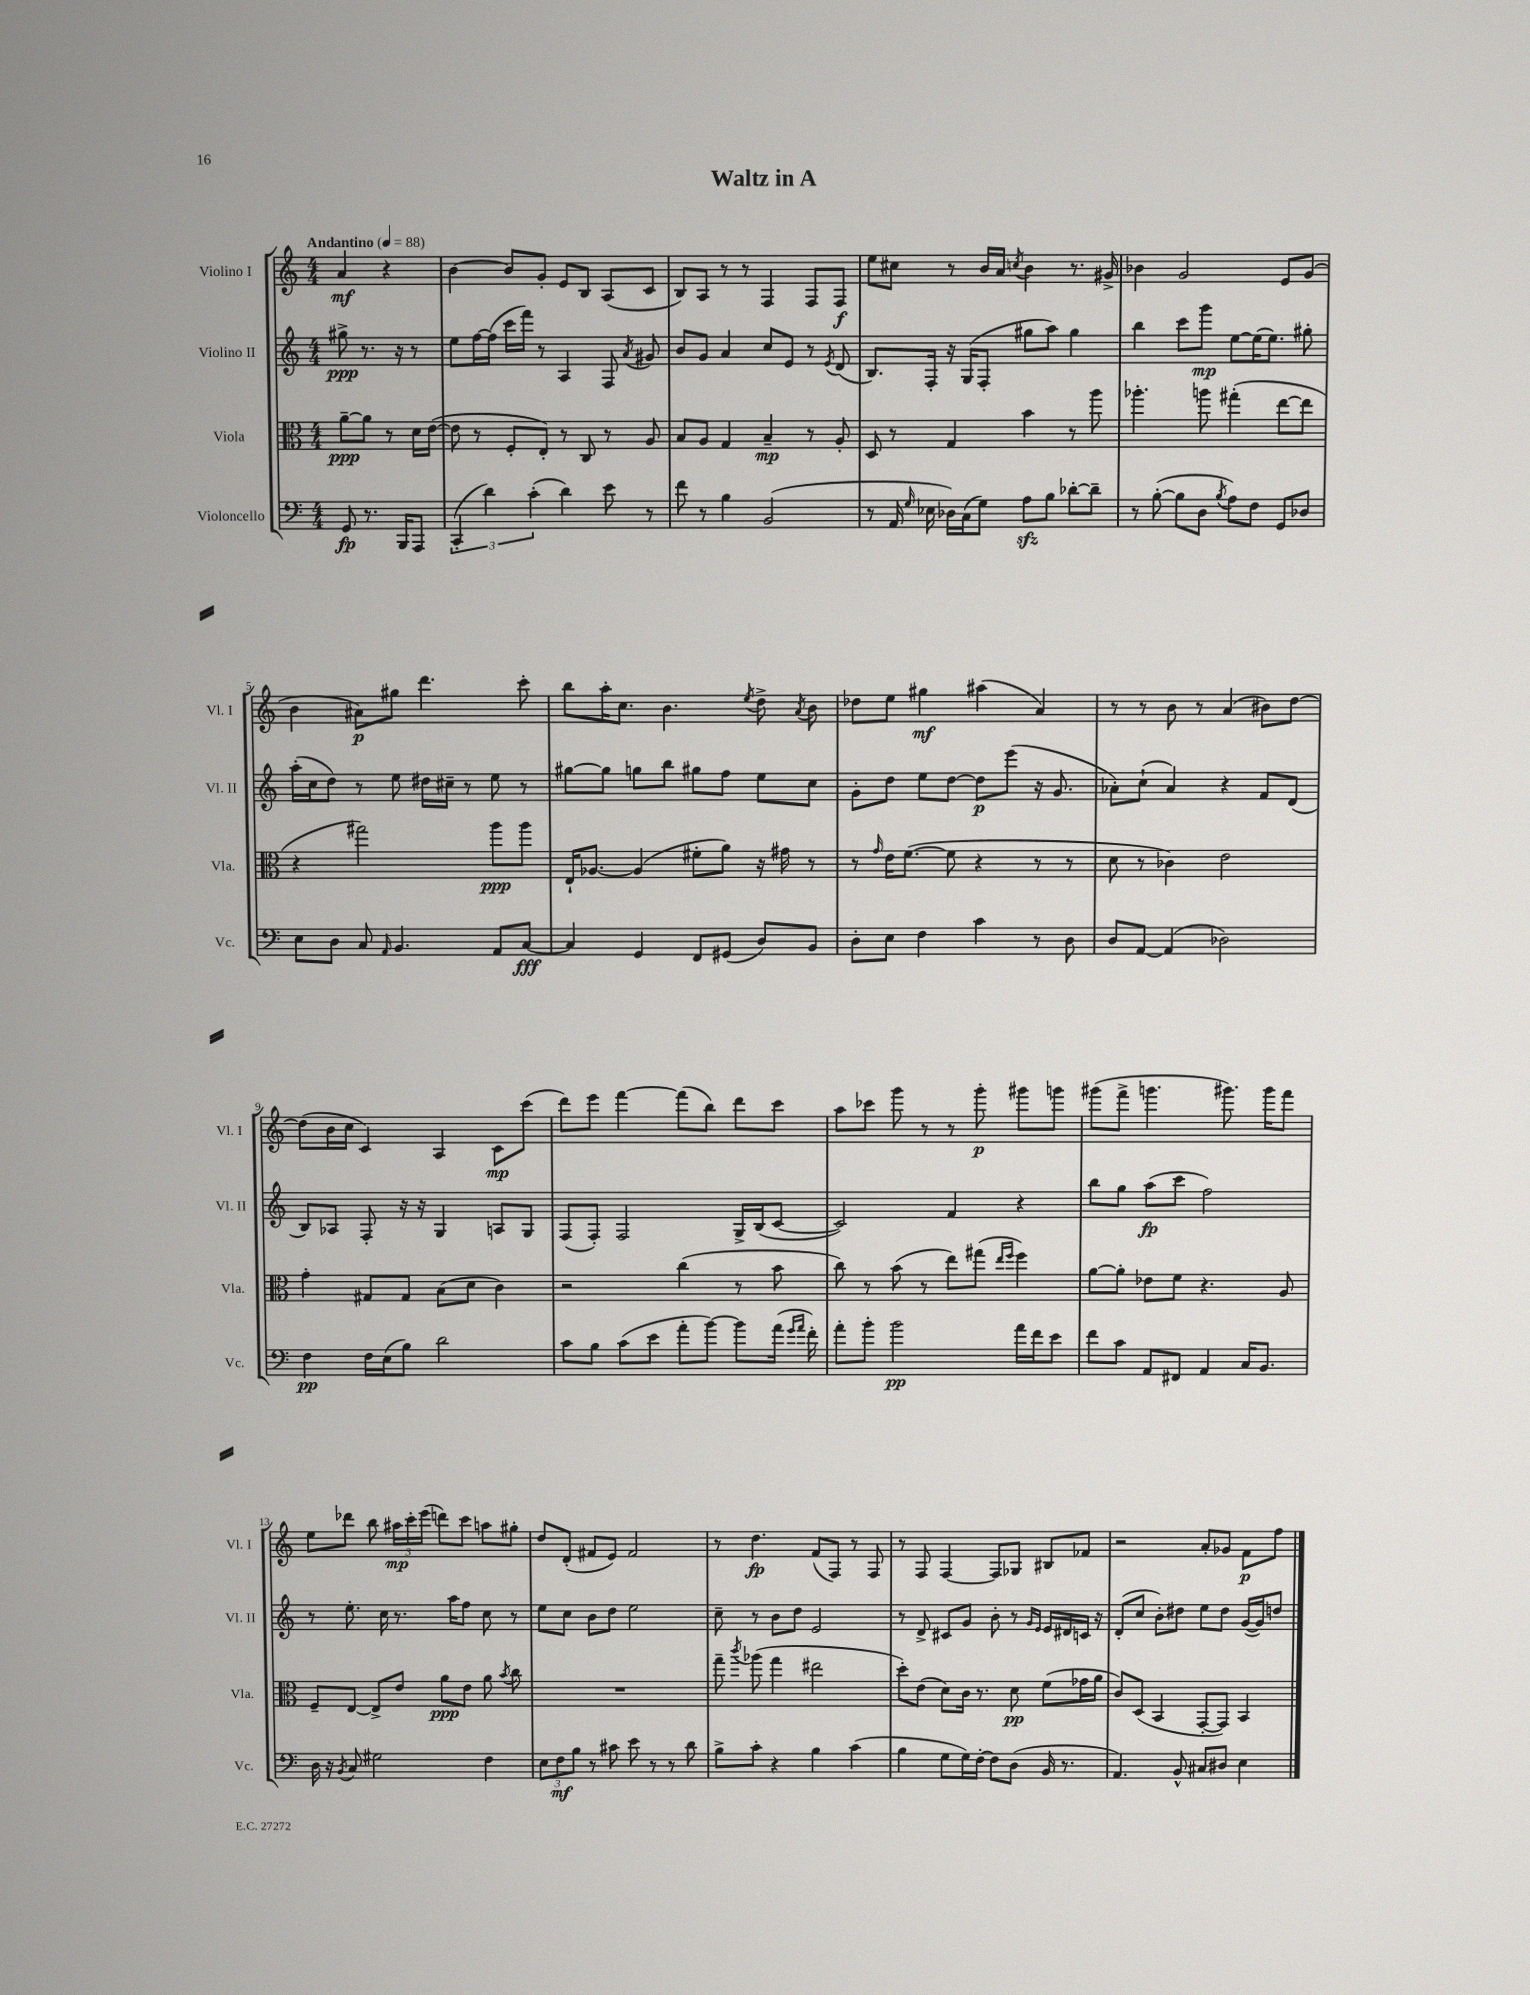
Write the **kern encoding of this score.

**kern	**dynam	**kern	**dynam	**kern	**dynam	**kern	**dynam
*part4	*part4	*part3	*part3	*part2	*part2	*part1	*part1
*staff4	*staff4	*staff3	*staff3	*staff2	*staff2	*staff1	*staff1
*I"Violoncello	*	*I"Viola	*	*I"Violino II	*	*I"Violino I	*
*I'Vc.	*	*I'Vla.	*	*I'Vl. II	*	*I'Vl. I	*
*clefF4	*	*clefC3	*	*clefG2	*	*clefG2	*
*k[]	*	*k[]	*	*k[]	*	*k[]	*
*M4/4	*	*M4/4	*	*M4/4	*	*M4/4	*
*MM88	*	*MM88	*	*MM88	*	*MM88	*
=	=	=	=	=	=	=	=
!	!	!	!	!	!	!LO:TX:a:B:t=Andantino	!
8GG/	fp	[8a~\L	ppp	8gg#X^\	ppp	4a/	mf
8.r	.	8a\J]	.	8.r	.	.	.
.	.	8r	.	.	.	4r	.
16BBB/KL	.	.	.	16r	.	.	.
8AAA/J	.	16d\LL	.	8r	.	.	.
.	.	([16e\JJ	.	.	.	.	.
=1	=1	=1	=1	=1	=1	=1	=1
(6CC'/	.	8e\]	.	8ee\L	.	[4b\	.
.	.	8r	.	[16ff\L	.	.	.
6d\)	.	.	.	.	.	.	.
.	.	.	.	(16ff\JJ]	.	.	.
.	.	8F'/L	.	16ccc\LL	.	8b/L]	.
.	.	.	.	16fff\JJ)	.	.	.
(6c'\	.	.	.	.	.	.	.
.	.	8E'/J)	.	8r	.	8g'/J	.
4d\)	.	8r	.	4A/	.	8e/L	.
.	.	8C/	.	.	.	8B/J	.
8e\	.	8r	.	8F/	.	(8A/L	.
.	.	.	.	8qa/	.	.	.
8r	.	8A/	.	8g#X/	.	8c/J	.
=2	=2	=2	=2	=2	=2	=2	=2
8f\	.	8B/L	.	8b/L	.	8B/L)	.
8r	.	8A/J	.	8g/J	.	8A/J	.
4B\	.	4G/	.	4a/	.	8r	.
.	.	.	.	.	.	8r	.
(2BB/	.	4B~/	mp	8cc/L	.	4F/	.
.	.	.	.	8e/J	.	.	.
.	.	8r	.	8r	.	8F/L	.
.	.	.	.	8qe/	.	.	.
.	.	8A'/	.	(8d/	.	8F/J	f
=3	=3	=3	=3	=3	=3	=3	=3
8r	.	8D/	.	8.B/L)	.	8ee\L	.
16AA/	.	8r	.	.	.	8cc#X\J	.
16qqG/	.	.	.	.	.	.	.
16E-X\	.	.	.	16F'/Jk	.	.	.
16D-X\LL)	.	4G/	.	16r	.	8r	.
(16C\J	.	.	.	(16G/KL	.	.	.
8G\J)	.	.	.	8F'/J	.	16b/LL	.
.	.	.	.	.	.	16a/JJ	.
.	.	.	.	.	.	8qccn/	.
8Azz\L	.	4b\	.	8gg#X\L	.	4b\	.
8B\J	.	.	.	8aa\J)	.	.	.
[8d-X'\L	.	8r	.	4gg#\	.	8.r	.
8d-~\J]	.	8aa\	.	.	.	.	.
.	.	.	.	.	.	16g#X^/	.
=4	=4	=4	=4	=4	=4	=4	=4
8r	.	4.aa-X'\	.	4bb\	.	4b-X\	.
([8B'\	.	.	.	.	.	.	.
8B\L]	.	.	.	8ccc\L	.	2g/	.
8D\J	.	8aan\	.	8ggg\J	mp	.	.
8qB/	.	.	.	.	.	.	.
8A\L)	.	(4gg#X'\	.	[8ee\L	.	.	.
8F\J	.	.	.	(16ee\K]	.	.	.
.	.	.	.	8.ee\J)	.	.	.
8GG/L	.	[8ee\L	.	.	.	8e/L	.
8D-X/J	.	8ee\J]	.	8gg#X'\	.	(8g/J	.
!!LO:LB:g=z
=5	=5	=5	=5	=5	=5	=5	=5
8E\L	.	4r	.	(16aa'\LL	.	4b\	.
.	.	.	.	16cc\J	.	.	.
8D\J	.	.	.	8dd\J)	.	.	.
8C/	.	2gg#X\)	.	8r	.	8a#X\L)	p
16qqAA/	.	.	.	.	.	.	.
4.BB/	.	.	.	8ee\	.	8gg#X\J	.
.	.	.	.	16dd#X\LL	.	4.ddd\	.
.	.	.	.	16cc#X~\JJ	.	.	.
.	.	.	.	8r	.	.	.
8AA/L	.	8aa\L	ppp	8ee\	.	.	.
[8C/J	fff	8aa\J	.	8r	.	8ccc'\	.
=6	=6	=6	=6	=6	=6	=6	=6
4C/]	.	16E`/KL	.	[8gg#X\L	.	8bb\L	.
.	.	[8.A-X/J	.	.	.	.	.
.	.	.	.	8gg#\J]	.	16aa'\K	.
.	.	.	.	.	.	8.cc\J	.
4GG/	.	(4A-/]	.	8ggn\L	.	.	.
.	.	.	.	8bb\J	.	4.b\	.
8FF/L	.	8f#X'\L	.	8gg#X\L	.	.	.
(8GG#X/J	.	8a\J)	.	8ff\J	.	.	.
.	.	.	.	.	.	8qee/	.
8D/L)	.	16r	.	8ee\L	.	8dd^\	.
.	.	16g#X\	.	.	.	.	.
.	.	.	.	.	.	8qa/	.
8BB/J	.	8r	.	8cc\J	.	8b\	.
=7	=7	=7	=7	=7	=7	=7	=7
8D'\L	.	8r	.	8g'\L	.	8dd-X\L	.
.	.	16qqg/	.	.	.	.	.
8E\J	.	16e\KL	.	8dd\J	.	8ee\J	.
.	.	([8.f\J	.	.	.	.	.
4F\	.	.	.	8ee\L	.	4gg#X\	mf
.	.	8f\]	.	[8dd\J	.	.	.
4c\	.	4r	.	8dd\L]	p	(4aa#X\	.
.	.	.	.	(8eee\J	.	.	.
8r	.	8r	.	16r	.	4a/)	.
.	.	.	.	8.g/	.	.	.
8D\	.	8r	.	.	.	.	.
=8	=8	=8	=8	=8	=8	=8	=8
8D/L	.	8d\	.	8a-X'\L)	.	8r	.
[8AA/J	.	8r	.	(8cc`\J	.	8r	.
(4AA/]	.	4c-X\)	.	4a-/)	.	8b\	.
.	.	.	.	.	.	8r	.
2D-X\)	.	2e\	.	4r	.	(4a/	.
.	.	.	.	8f/L	.	8b#X\L)	.
.	.	.	.	(8d/J	.	[8dd\J	.
!!LO:LB:g=z
=9	=9	=9	=9	=9	=9	=9	=9
4F\	pp	4g'\	.	8B/L)	.	(8dd\L]	.
.	.	.	.	8A-X/J	.	16b\L	.
.	.	.	.	.	.	16cc\JJ	.
16F\LL	.	8G#X/L	.	8F'/	.	4c/)	.
(16E\J	.	.	.	.	.	.	.
8B\J)	.	8G#/J	.	16r	.	.	.
.	.	.	.	16r	.	.	.
2d\	.	(8B\L	.	4G/	.	4A/	.
.	.	8d\J	.	.	.	.	.
.	.	4c\)	.	8An/L	.	8c\L	mp
.	.	.	.	8G/J	.	(8ccc\J	.
=10	=10	=10	=10	=10	=10	=10	=10
8c\L	.	2r	.	(8F/L	.	8ddd\L)	.
8B\J	.	.	.	8F'/J)	.	8eee\J	.
(8c\L	.	.	.	2F/	.	[4fff\	.
8e\J	.	.	.	.	.	.	.
8a'\L	.	(4cc\	.	.	.	(8fff\L]	.
[8b\J)	.	.	.	.	.	8bb\J)	.
8b\L]	.	8r	.	16G^/LL	.	8ddd\L	.
.	.	.	.	(16B/J	.	.	.
(16a\Jk	.	8b\	.	[8c/J	.	8ccc\J	.
16qqg/LL	.	.	.	.	.	.	.
16qqa/JJ	.	.	.	.	.	.	.
16f'\)	.	.	.	.	.	.	.
=11	=11	=11	=11	=11	=11	=11	=11
8a'\L	.	8cc\)	.	2c/])	.	8aa\L	.
8b'\J	.	8r	.	.	.	8ccc-X\J	.
2b\	pp	(8b\	.	.	.	8ggg\	.
.	.	8r	.	.	.	8r	.
.	.	8ee\L)	.	4f/	.	8r	.
.	.	(8gg#X\J	.	.	.	8ggg'\	p
.	.	16qqee/LL	.	.	.	.	.
.	.	16qqff/JJ	.	.	.	.	.
16a\LL	.	4ff\)	.	4r	.	8ggg#X\L	.
16f\J	.	.	.	.	.	.	.
8e\J	.	.	.	.	.	8gggn\J	.
=12	=12	=12	=12	=12	=12	=12	=12
8f\L	.	[8a\L	.	8bb\L	.	(8ggg#X\L	.
8c\J	.	8a'\J]	.	8gg\J	.	8fff^\J	.
8AA/L	.	8e-X\L	.	(8aa\L	fp	4.gggn\	.
8FF#X/J	.	8f\J	.	8ccc\J	.	.	.
4AA/	.	4.r	.	2ff\)	.	.	.
.	.	.	.	.	.	8.ggg#X\)	.
16C/KL	.	.	.	.	.	.	.
8.BB/J	.	.	.	.	.	16ggg#\KL	.
.	.	8A/	.	.	.	8fff\J	.
!!LO:LB:g=z
=13	=13	=13	=13	=13	=13	=13	=13
16D\	.	8F~/L	.	8r	.	8ee\L	.
16r	.	.	.	.	.	.	.
8qBB/	.	.	.	.	.	.	.
8C/	.	[8E/J	.	8.ee'\	.	8ddd-X\J	.
2G#X\	.	8E^/L]	.	.	.	8bb\	.
.	.	.	.	16cc\	.	.	.
.	.	8e/J	.	8.r	.	24aa#X\LL	mp
.	.	.	.	.	.	24ccc'\	.
.	.	.	.	.	.	(24eee\JJ	.
.	.	8a\L	ppp	.	.	8dddn\L)	.
.	.	.	.	16aa\KL	.	.	.
.	.	8e\J	.	8ff\J	.	8ccc\J	.
4F\	.	8a\	.	8cc\	.	8aan\L	.
.	.	8qb/	.	.	.	.	.
.	.	8cc\	.	8r	.	8gg#X'\J	.
=14	=14	=14	=14	=14	=14	=14	=14
12E\L	.	1r	.	8ee\L	.	8dd/L	.
12F\	mf	.	.	.	.	.	.
.	.	.	.	8cc\J	.	(8d'/J	.
12B\J	.	.	.	.	.	.	.
8r	.	.	.	8b\L	.	8f#X/L	.
8c#X\	.	.	.	8dd\J	.	8e/J)	.
8e\	.	.	.	2ee\	.	2f#/	.
8r	.	.	.	.	.	.	.
8r	.	.	.	.	.	.	.
8d\	.	.	.	.	.	.	.
=15	=15	=15	=15	=15	=15	=15	=15
8B^\L	.	8gg~\	.	8cc~\	.	8r	.
.	.	8qccc/	.	.	.	.	.
8c'\J	.	(8aa-X\	.	8r	.	4.dd\	fp
4r	.	4gg\	.	8b\L	.	.	.
.	.	.	.	8dd\J	.	.	.
4B\	.	2ee#X\	.	2e/	.	(8f/L	.
.	.	.	.	.	.	8F/J)	.
(4c\	.	.	.	.	.	8r	.
.	.	.	.	.	.	8F/	.
=16	=16	=16	=16	=16	=16	=16	=16
4B\	.	8dd'\L)	.	8r	.	8r	.
.	.	(8e\J	.	8d^/	.	8F/	.
8G\L	.	8d\L)	.	8c#X/L	.	[4F/	.
16G\L)	.	16c\Jk	.	8g/J	.	.	.
[16F'\JJ	.	8.r	.	.	.	.	.
8F\L]	.	.	.	8b'\	.	8F/L]	.
(8D\J	.	8d\	pp	8r	.	8G-X/J	.
.	.	.	.	16qqg/LL	.	.	.
.	.	.	.	16qqe/JJ	.	.	.
16BB/	.	(8f\L	.	16e/LL	.	8B#X/L	.
8.r	.	.	.	16d#X/	.	.	.
.	.	16g-X\L	.	16cn/JJ	.	8f-X/J	.
.	.	16a\JJ	.	16r	.	.	.
=17	=17	=17	=17	=17	=17	=17	=17
4.AA/)	.	8c/L)	.	(8d'/L	.	2r	.
.	.	(8D/J	.	8cc/J	.	.	.
.	.	4BB/	.	8b'\L)	.	.	.
8BB^^/	.	.	.	8dd#X\J	.	.	.
8C#X/L	.	[8GG'/L	.	8ee\L	.	8a'/L	.
8D#X/J	.	8GG/J])	.	8dd#\J	.	8g-X/J	.
4E\	.	4BB/	.	([16g/LL	.	8f\L	p
.	.	.	.	16g/J])	.	.	.
.	.	.	.	8ddn/J	.	8ff\J	.
==	==	==	==	==	==	==	==
*-	*-	*-	*-	*-	*-	*-	*-
